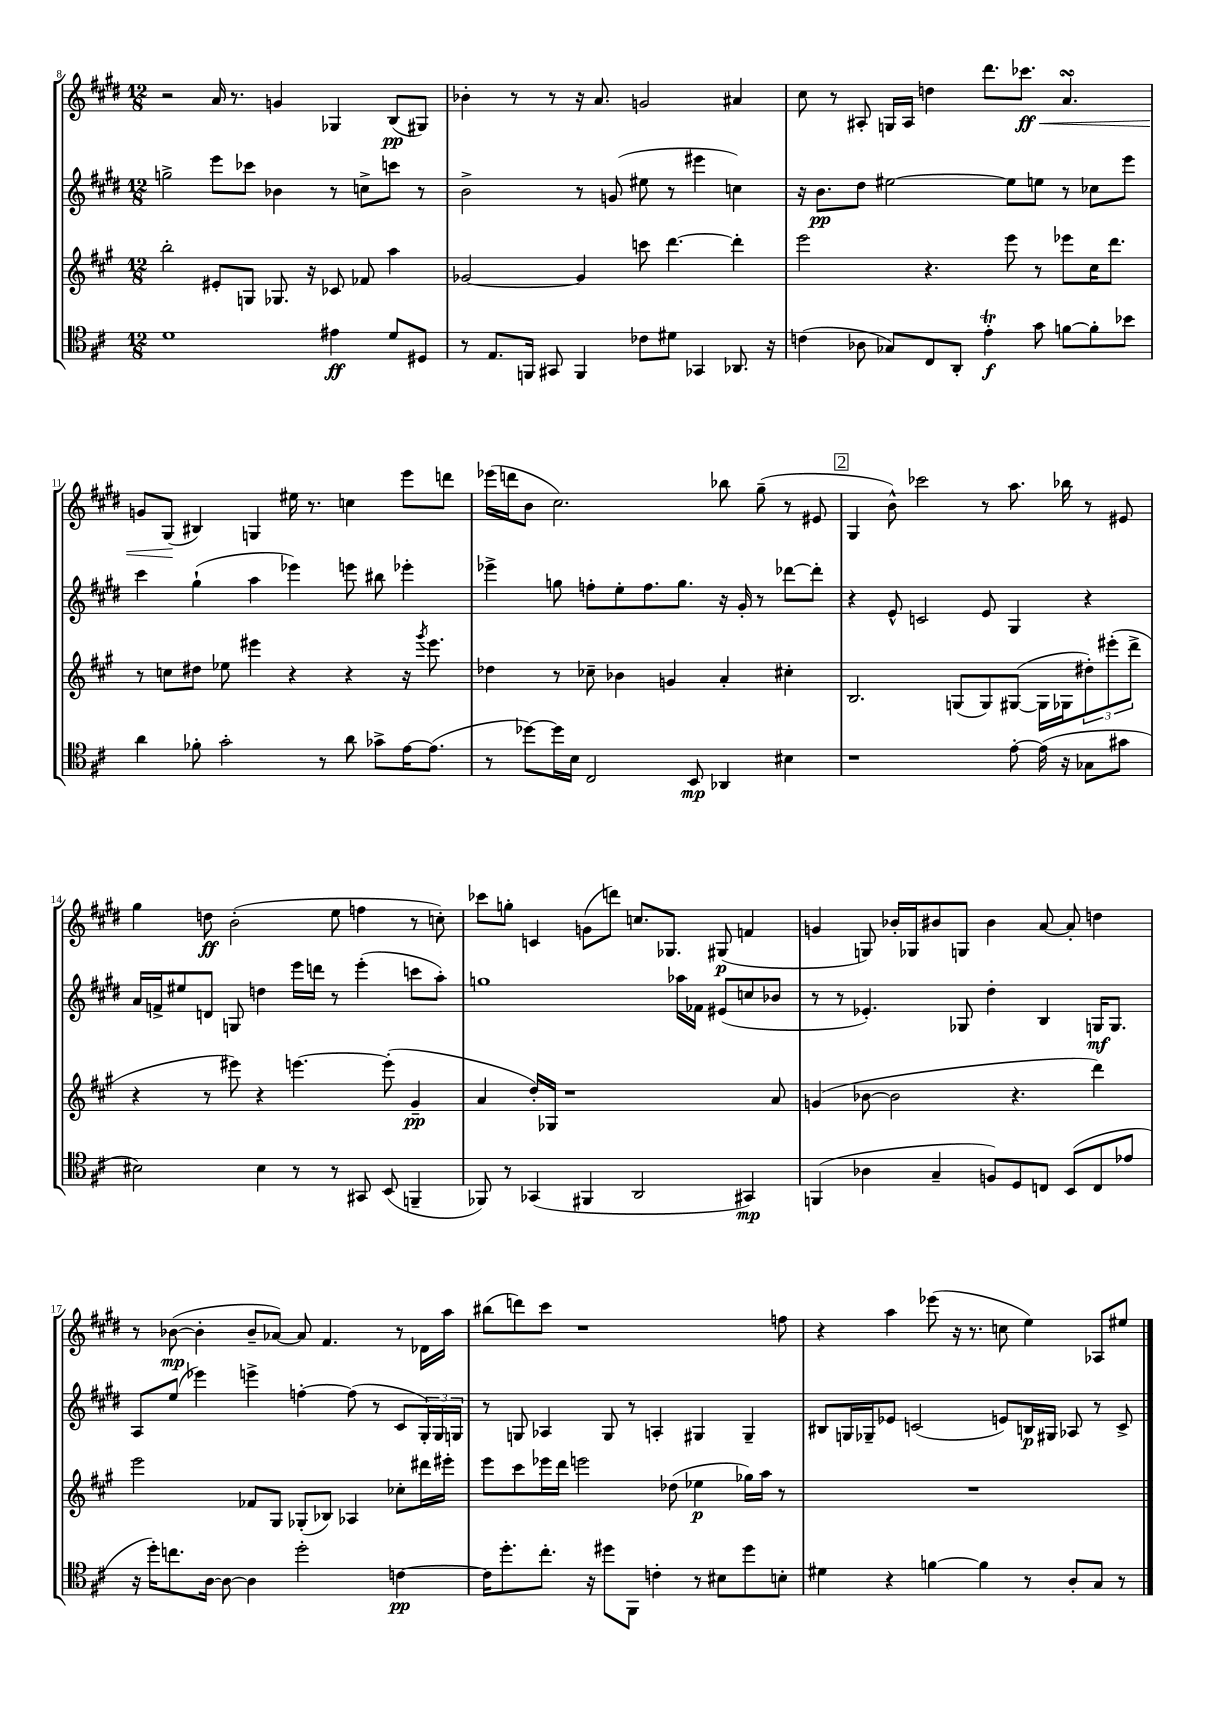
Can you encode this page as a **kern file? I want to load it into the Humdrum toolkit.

**kern	**kern	**kern	**kern
*staff4	*staff3	*staff2	*staff1
*clefC4	*clefG2	*clefG2	*clefG2
*k[f#c#]	*k[f#c#g#]	*k[f#c#g#d#]	*k[f#c#g#d#]
*M12/8	*M12/8	*M12/8	*M12/8
1d	2bb'	2gg^	2r
.	8e#'	8eee	16a
.	.	.	8.r
.	8G	8ccc-	.
.	8.G-	4b-	4g
.	16r	.	.
4e#	8c-	8r	4G-
.	8f-	8cc^	.
8d	4aa	8ccc	(8B
8D#	.	8r	8G#)
=	=	=	=
8r	[2g-	2b^	4b-'
8.E	.	.	.
.	.	.	8r
16FF	.	.	.
8GG#	.	.	8r
4FF	4g-]	8r	16r
.	.	.	8.a
.	.	(8g	.
8c-	8ccc	8ee#	2g
8d#	[4.ddd	8r	.
4GG-	.	4eee#	.
8.AA-	4ddd']	4cc)	4a#
16r	.	.	.
=	=	=	=
(4c	2eee	16r	8cc#
.	.	8.b	.
.	.	.	8r
8A-	.	8dd#	8A#'
8G-)	.	[2ee#	16G
.	.	.	16A#
8C#	4.r	.	4dd
8AA'	.	.	.
4e'	.	.	8.ddd#
.	8eee	8ee#]	.
.	.	.	8.ccc-
8g	8r	8ee	.
[8f	8eee-	8r	4.a
8f']	16cc#	8cc-	.
.	8.ddd	.	.
8b-	.	8eee	.
=	=	=	=
4a	8r	4ccc#	8g
.	8cc	.	(8G#
8f-'	8dd#	(4gg#`	4B#)
2g'	8ee-	.	.
.	4eee#	4aa	4G
.	4r	4eee-)	16ee#
.	.	.	8.r
8r	.	.	.
8a	4r	8eee	4cc
8g-^	.	8bb#	.
[16e	16r	4eee-'	8eee
.	8qggg#	.	.
(8.e]	8.eee#	.	.
.	.	.	8ddd
=	=	=	=
8r	4dd-	4eee-^	(16eee-
.	.	.	16ddd
[8dd-)	.	.	8b
16dd-]	8r	8gg	2.cc#)
16B	.	.	.
2C#	8cc-~	8ff'	.
.	4b-	8ee'	.
.	.	8.ff	.
.	4g	.	.
.	.	8.gg	.
8BB	.	.	.
4AA-	4a'	16r	8bb-
.	.	16g#'	.
.	.	8r	(8gg#~
4B#	4cc#'	[8ddd-	8r
.	.	8ddd-']	8e#
=	=	=	=
1r	2.B	4r	4G#
.	.	8e^^	8b^^)
.	.	2c	2ccc-
.	(8G	.	.
.	8G)	8e	8r
[8e'	([8G#	4G#	8.aa
(16e]	16G#]	.	.
16r	16G-	.	16bb-
8G-	12dd#')	4r	8r
.	(12eee#'	.	.
8g#	.	.	8e#
.	12ddd^	.	.
=	=	=	=
2B#)	4r	16a	4gg#
.	.	16f^	.
.	.	8ee#	.
.	8r	8d	8dd
.	8eee#)	8G	(2b'
4B#	4r	4dd	.
8r	[4.eee	16eee	.
.	.	16ddd	.
8r	.	8r	8ee
8GG#	.	(4eee'	4ff
(8BB	(8eee']	.	.
4FF~	4g#~	8ccc	8r
.	.	8aa')	8cc')
=	=	=	=
8FF-)	4a	1gg	8ccc-
8r	.	.	8gg'
(4GG-	16dd')	.	4c
.	16G-	.	.
.	1r	.	.
4FF#	.	.	(8g
.	.	.	8ddd)
2AA	.	.	8.cc
.	.	.	8.G-
.	.	16aa-	.
.	.	16f-	.
.	.	(8e#	(8G#
4GG#)	.	8cc	4f
.	8a	8b-	.
=	=	=	=
(4FF	(4g	8r	4g
.	.	8r	.
4A-	[8b-	4.e-')	8G)
.	2b-]	.	16b-'
.	.	.	16G-
4G~	.	.	8b#
.	.	8G-	8G
8F)	.	4dd#'	4b#
8D	4.r	.	.
8C	.	4B	[8a
(8BB	.	.	8a']
8C	4ddd)	16G	4dd
.	.	8.G	.
8e-	.	.	.
=	=	=	=
16r	2eee	8A	8r
16dd')	.	.	.
8.cc	.	(8ee	([8b-
.	.	4eee-)	4b-']
[16A	.	.	.
8A_	.	.	.
4A]	8f-	4eee^	8b-~
.	8G#	.	[8a-)
2dd'	(8G-'	[4ff'	8a-]
.	8B-)	.	4.f#
.	4A-	(8ff]	.
.	.	8r	.
[4c	8cc-'	8c#	8r
.	16ddd#	24G#')	16d-
.	.	24G#	.
.	16eee#'	.	16aa
.	.	24G	.
=	=	=	=
16c]	8eee	8r	(8bb#
8.dd'	.	.	.
.	8ccc#	8G	8ddd)
8.cc#'	16eee-	4A-	8ccc#
.	16ddd	.	.
.	2eee	.	1r
16r	.	.	.
8dd#	.	8G	.
8FF#	.	8r	.
4c'	.	4A'	.
.	(8dd-	.	.
8r	4ee-	4G#	.
8B#	.	.	.
8dd#	16gg-)	4G#~	.
.	16aa	.	.
8B'	8r	.	8ff
=	=	=	=
4d#	1.r	8B#	4r
.	.	16G	.
.	.	16G-~	.
4r	.	8e-	4aa
.	.	(2c	.
[4f	.	.	(8eee-
.	.	.	16r
.	.	.	8.r
4f]	.	.	.
.	.	8e)	8cc
8r	.	16B	4ee)
.	.	16G#	.
8A'	.	8A-	.
8G	.	8r	8A-
8r	.	8c^	8ee#
==	==	==	==
*-	*-	*-	*-
